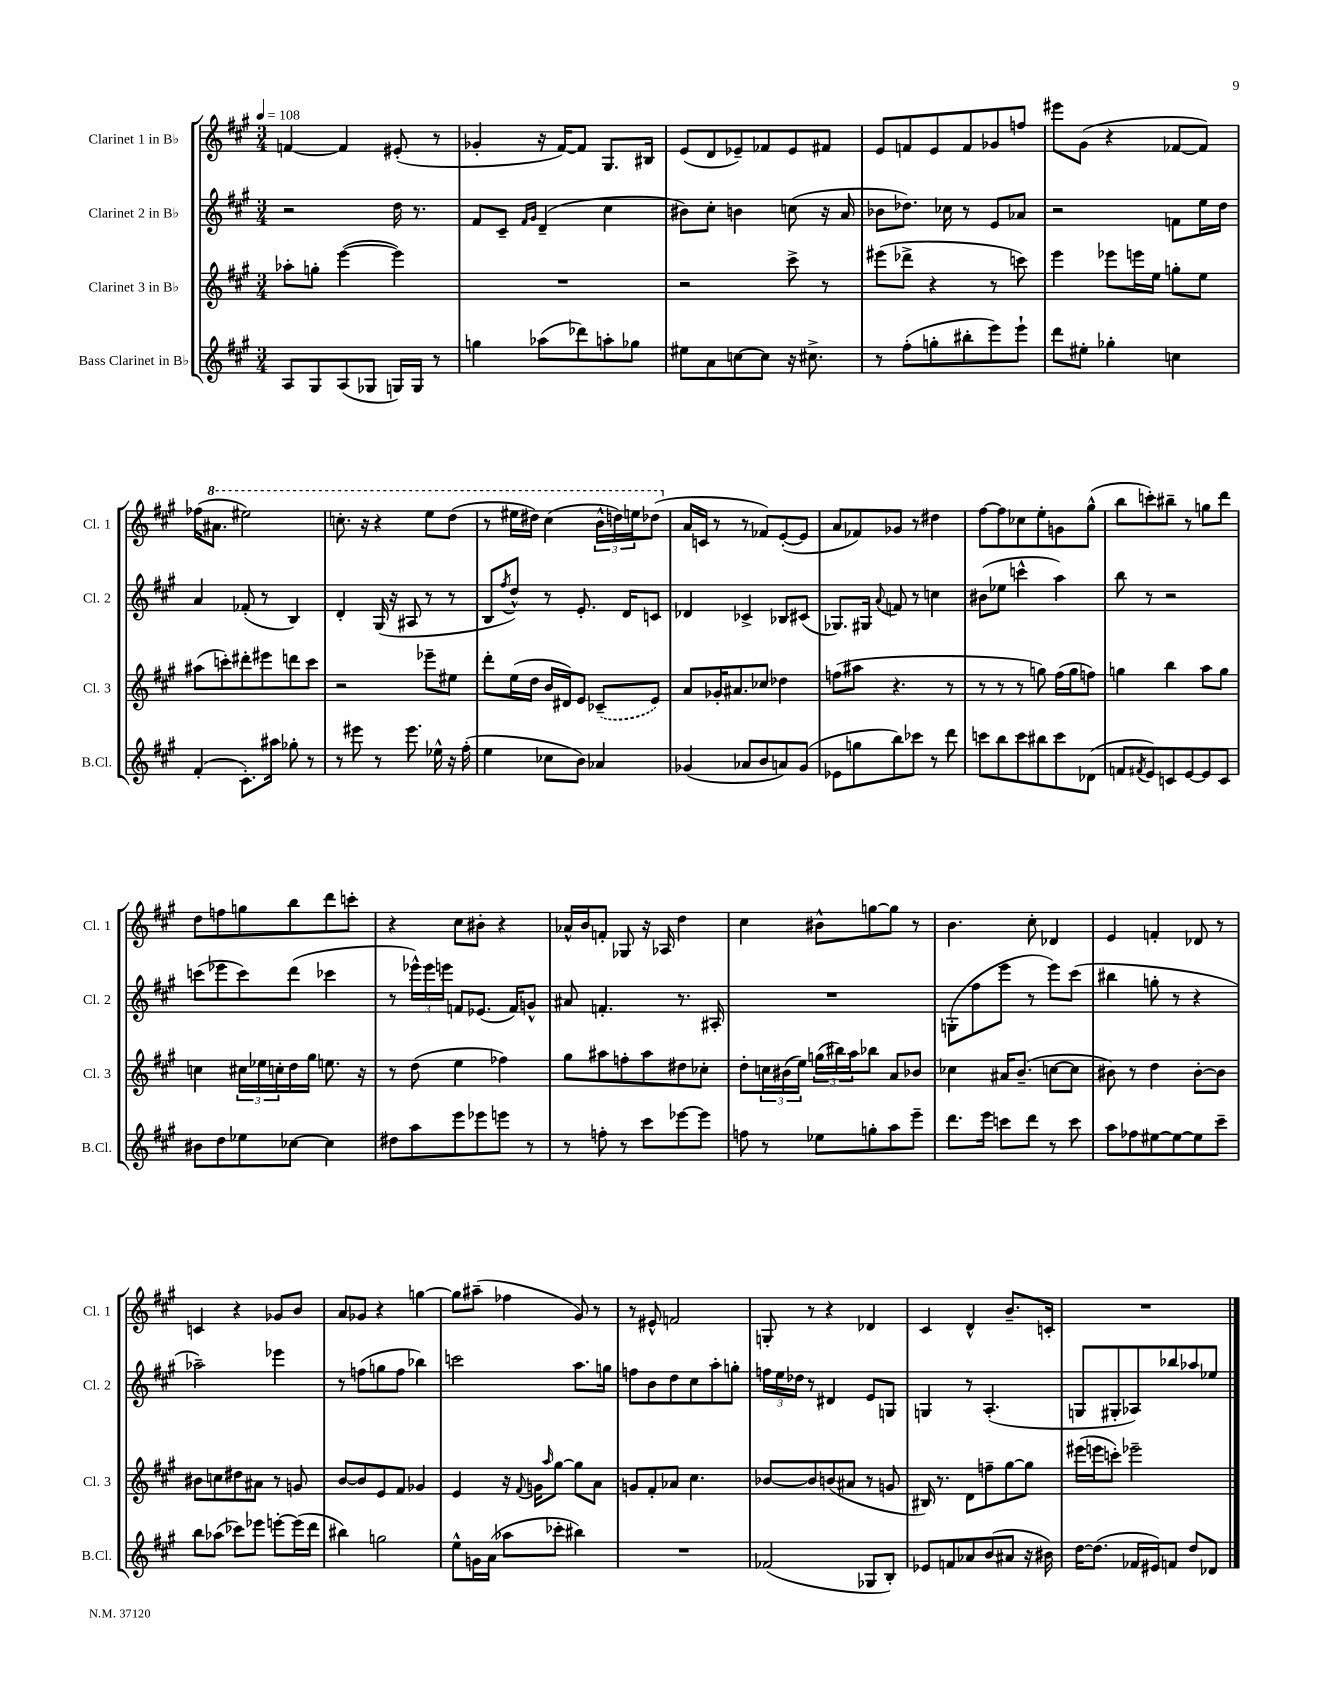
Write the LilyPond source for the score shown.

<<
\new StaffGroup <<
\new Staff = "s0" \with { instrumentName = "Clarinet 1 in Bb" shortInstrumentName = "Cl. 1" } {
    \clef treble \key a \major \numericTimeSignature \time 3/4 \tempo 4 = 108
    f'4~ f'4 eis'8-.( r8 |
    ges'4-. r16 fis'16~) fis'8 gis8. bis16 |
    e'8( d'8 ees'8--) fes'8 ees'8 fis'8 |
    e'8 f'8 e'8 f'8 ges'8 f''8 |
    eis'''8 gis'8( r4 fes'8~ fes'8) |
    fes''16( \ottava #1 ais''8. eis'''2) |
    c'''8.-. r16 r4 e'''8 d'''8( |
    r8 eis'''16 dis'''16) cis'''4( \tuplet 3/2 { b''16-^ d'''16) e'''16 } des'''8( \ottava #0 |
    a'16 c'16 r8 r8 fes'8) e'8~-.( e'8 |
    a'8 fes'8) ges'8 r8 dis''4 |
    fis''8~ fis''8 ces''8 e''8-. g'8 gis''8-^( |
    b''8 c'''8-.) bis''8-- r8 g''8 d'''8 |
    d''8 f''8 g''8 b''8 d'''8 c'''8-. |
    r4 cis''8 bis'8-. r4 |
    aes'16-^ b'16 f'8-. ges8 r16 aes16 d''4 |
    cis''4 bis'8-^ g''8~ g''8 r8 |
    b'4. cis''8-. des'4 |
    e'4 f'4-. des'8 r8 |
    c'4 r4 ges'8 b'8 |
    a'8 ges'8 r4 g''4~ |
    g''8 ais''8--( fes''4 gis'8) r8 |
    r8 eis'8-^ f'2 |
    g8-. r8 r4 des'4 |
    cis'4 d'4-^ b'8.-- c'16-. |
    R2. \bar "|." |
}
\new Staff = "s1" \with { instrumentName = "Clarinet 2 in Bb" shortInstrumentName = "Cl. 2" } {
    \clef treble \key a \major \numericTimeSignature \time 3/4
    r2 d''16 r8. |
    fis'8 cis'8-- \grace { fis'16 gis'16 } d'4--( cis''4 |
    bis'8) cis''8-. b'4 c''8( r16 a'16 |
    bes'8 des''8.) ces''16 r8 e'8 aes'8 |
    r2 f'8 e''16 d''16 |
    a'4 fes'8-.( r8 b4) |
    d'4-. gis16( r16 ais8 r8 r8 |
    b8 \acciaccatura { fis''8 } d''8-^) r8 e'8.-. d'16 c'8 |
    des'4 ces'4-> bes8 cis'8( |
    ges8.) gis16 \appoggiatura { a'8 } f'8 r8 c''4 |
    bis'8( ees''8 c'''4-^ a''4) |
    b''8 r8 r2 |
    c'''8( ees'''8 c'''8) d'''8( ces'''4 |
    r8 \tuplet 3/2 { ees'''16-^) ees'''16 e'''16 } f'8 ees'8.( f'16) g'8-^ |
    ais'8 f'4.-. r8. ais16-. |
    R2. |
    g8-.( fis''8 e'''8 r8 e'''8) cis'''8( |
    bis''4 g''8-. r8 r4 |
    aes''2--) ees'''4 |
    r8 f''8( g''8 f''8 bes''4) |
    c'''2 a''8. g''16 |
    f''8 b'8 d''8 cis''8 a''8-. g''8-. |
    \tuplet 3/2 { f''16 e''16 des''16 } r8 dis'4 e'8 g8 |
    g4 r8 a4.-.( |
    g8 gis8-. aes8) bes''8 aes''8 ees''8 \bar "|." |
}
\new Staff = "s2" \with { instrumentName = "Clarinet 3 in Bb" shortInstrumentName = "Cl. 3" } {
    \clef treble \key a \major \numericTimeSignature \time 3/4
    aes''8-. g''8-. e'''4~( e'''4) |
    R2. |
    r2 cis'''8-> r8 |
    eis'''8( des'''8-> r4 r8 c'''8) |
    e'''4 ees'''8 e'''16 e''16 g''8-. e''8 |
    ais''8( c'''8-.) dis'''8-. eis'''8 d'''8 c'''8 |
    r2 ees'''8-- eis''8 |
    d'''8-. e''16( d''16 b'16 dis'16) e'8 \once \slurDashed ces'8--( e'8) |
    a'8 ges'16-. ais'8. ces''8 des''4 |
    f''8( ais''8 r4. r8 |
    r8 r8 r8 g''8) fis''16( g''16 f''8) |
    g''4 b''4 a''8 g''8 |
    c''4 \tuplet 3/2 { cis''16 ees''16 c''16-. } d''16 gis''16 e''8. r16 |
    r8 d''8( e''4 fes''4) |
    gis''8 ais''8 f''8-. ais''8 dis''8 ces''8-. |
    d''8-. \tuplet 3/2 { c''16 bis'16( e''16) } \tuplet 3/2 { g''16( bis''16) a''16 } bes''8 a'8 bes'8 |
    ces''4 ais'16 b'8.--( c''8~ c''8 |
    bis'8) r8 d''4 bis'8~-. bis'8 |
    bis'8 c''8 dis''8 ais'8 r8 g'8 |
    b'8~ b'8 e'8 fis'8 ges'4 |
    e'4 r16 \appoggiatura { fis'8 } g'16 \grace { a''16 } gis''8~ gis''8 a'8 |
    g'8 fis'8-. aes'8 cis''4. |
    bes'8~ bes'8 b'8( ais'8 r8 g'8 |
    bis16) r8. d'8 f''8-- gis''8~ gis''8 |
    eis'''16( e'''16 c'''8-.) ees'''2-- \bar "|." |
}
\new Staff = "s3" \with { instrumentName = "Bass Clarinet in Bb" shortInstrumentName = "B.Cl." } {
    \clef treble \key a \major \numericTimeSignature \time 3/4
    a8 gis8 a8( ges8 g16) g16 r8 |
    g''4 aes''8( des'''8) a''8-. ges''8 |
    eis''8 a'8 c''8~ c''8 r16 cis''8.-> |
    r8 fis''8-.( g''8-. bis''8-. e'''8) e'''8-! |
    d'''8 eis''8-. ges''4-. c''4 |
    fis'4-.( cis'8.-.) ais''16 ges''8-. r8 |
    r8 eis'''8 r8 eis'''8. ees''16-^ r16 fis''16-.( |
    e''4 ces''8 b'8) aes'4 |
    ges'4( aes'8 b'8 a'8) ges'8( |
    ees'8 g''8 b''8) ces'''8 r8 d'''8 |
    c'''8 b''8 c'''8 bis''8 c'''8 des'8( |
    f'8 \acciaccatura { fis'8 } e'8) c'8 e'8~ e'8 c'8 |
    bis'8 d''8 ees''8 ces''8~ ces''4 |
    dis''8 a''8 e'''8 ees'''8 e'''8 r8 |
    r8 f''8-. r8 cis'''8 ees'''8~ ees'''8 |
    f''8 r8 ees''8 g''8-. a''8 e'''8-- |
    d'''8. e'''16 c'''8 d'''8 r8 c'''8 |
    a''8 fes''8 eis''8~ eis''8~ eis''8 cis'''8-- |
    b''8 aes''8( ces'''8) ees'''8 e'''8~-. e'''16( d'''16 |
    bis''4) g''2 |
    e''8-^ g'16 a'16( aes''8 ces'''8-. bis''4) |
    R2. |
    fes'2( ges8 b8-.) |
    ees'8 f'8 aes'8 b'8( ais'8 r16 bis'16) |
    d''16~ d''8.( fes'16 eis'16) f'8 d''8 des'8 \bar "|." |
}
>>
>>
\layout { \context { \Score \remove "Bar_number_engraver" } }
